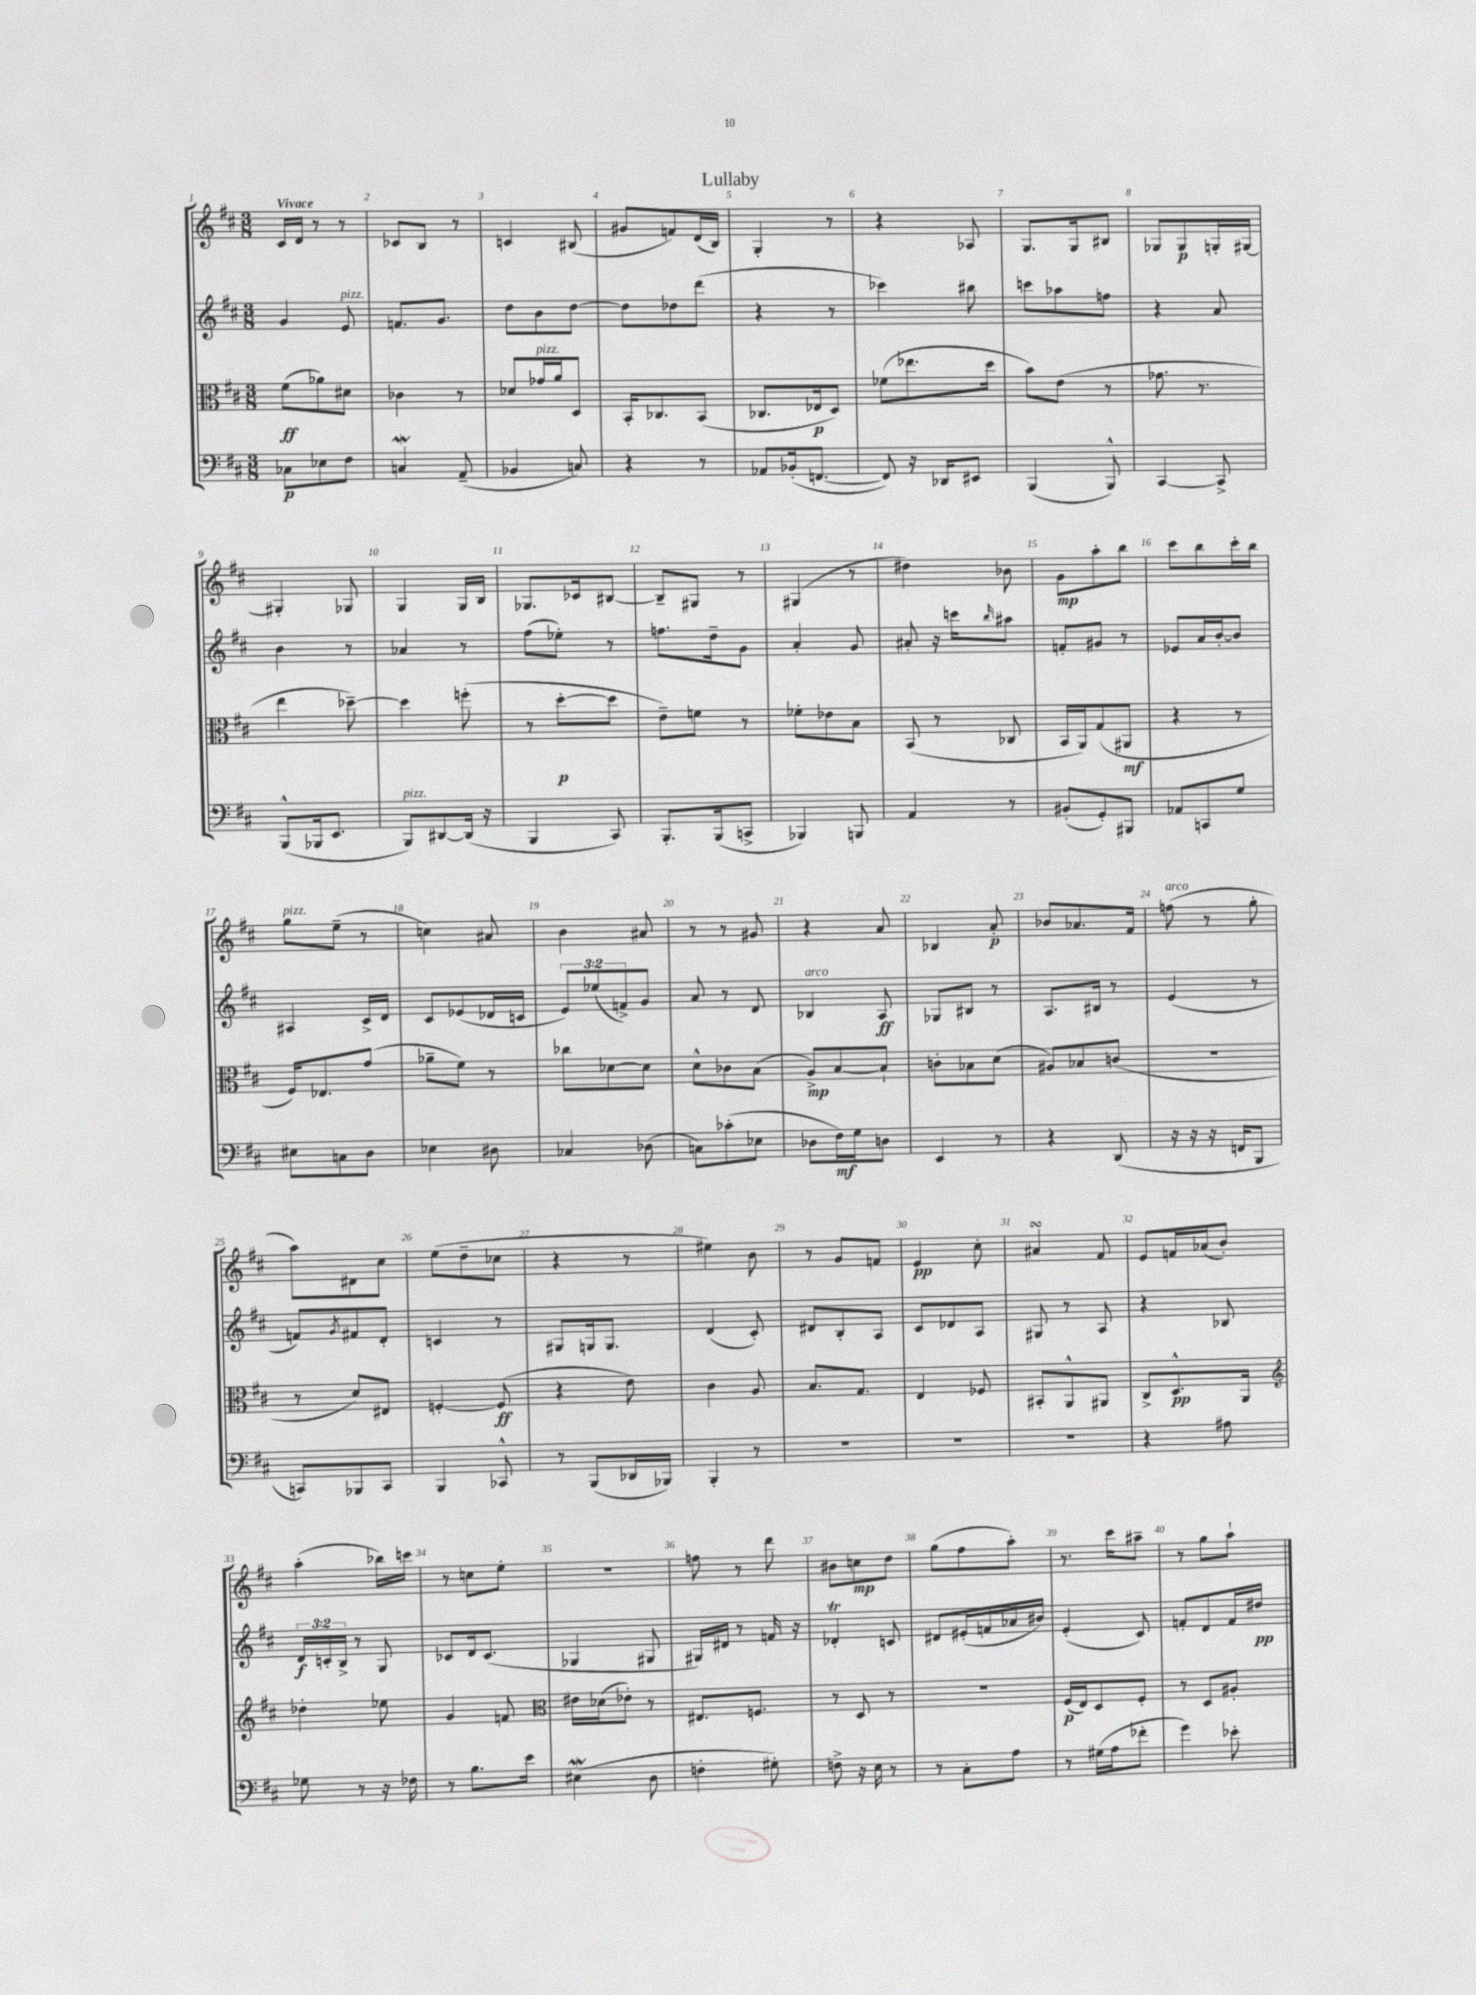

**kern	**kern	**kern	**kern
*staff4	*staff3	*staff2	*staff1
*clefF4	*clefC3	*clefG2	*clefG2
*k[f#c#]	*k[f#c#]	*k[f#c#]	*k[f#c#]
*M3/8	*M3/8	*M3/8	*M3/8
8C-	(8f#	4g	16c#
.	.	.	16d
8E-	8a-)	.	8r
8F#	8d#	8e	8r
=	=	=	=
4C	4c-	8.f	8c-
.	.	.	8B
.	.	8.g	.
(8AA~	8r	.	8r
=	=	=	=
4BB-	8d-	8dd	4c
.	16g-	8b	.
.	16a	.	.
8C)	8D	[8dd	(8B#
=	=	=	=
4r	16BB'	8dd]	8g#
.	8.C-	.	.
.	.	8dd-	8f)
8r	(8BB	(8ddd	(16d
.	.	.	16B)
=	=	=	=
8AA-	8.C-	4r	4G'
(16BB-'	.	.	.
[8.FF	16E-	.	.
.	8D)	8r	8r
=	=	=	=
8FF])	(8f-	4ccc-)	4r
16r	8.ee-	.	.
16DD-	.	.	.
8EE#	.	8bb#	8A-
.	16dd	.	.
=	=	=	=
(4BBB	8b)	8ccc	8.G
.	(8e	8aa-	.
.	.	.	16G
8BBB^^)	8r	8ff	8B#
=	=	=	=
[4CC#	8.g-	4r	8G-
.	.	.	8G-
.	8.r	.	.
8CC#^]	.	8a	16G'
.	.	.	[16G#
=	=	=	=
(8BBB^^	4ee	4b	4G#']
16BBB-	.	.	.
8.EE	.	.	.
.	[8dd-~)	8r	8G-
=	=	=	=
8BBB)	4dd-]	4a-	4G
[8DD#	.	.	.
(16DD#]	(8ff'	8r	16G
16r	.	.	16B
=	=	=	=
4BBB	8r	(8ff#	8.G-
.	[8dd'	8ee-')	.
.	.	.	16c-
8CC#)	8dd]	8r	[8B#
=	=	=	=
8.BBB'	8e~)	8.ff	8B#~]
.	8f	.	8G#
(16BBB	.	16dd~	.
8CC^	8r	8g	8r
=	=	=	=
4BBB-)	8f-'	4a'	(4G#
.	8e-	.	.
8BBB	8B	8g	8r
=	=	=	=
4AA	(8BB	8a#'	4dd#)
.	8r	16r	.
.	.	16ccc	.
.	.	16qqbb	.
8r	8C-	8aa#	8b-
=	=	=	=
(8BB#'	16BB	8f'	8g
.	16AA)	.	.
8GG')	(8G	8g#	8aa'
8BBB#	8AA#	8r	8bb
=	=	=	=
8AA-	4r	8e-	8ccc#
8CC	.	16a	8bb
.	.	[16b'	.
8G	8r	8b]	16ccc#'
.	.	.	16bb
=	=	=	=
8E#	16F#)	4A#	8gg
.	8.E-	.	.
8C	.	.	(8ee~
8D	(8g	16c#^	8r
.	.	16d	.
=	=	=	=
4E-	8a-~	8c#	4cc)
.	8f#)	(8e-	.
8D#	8r	16d-	8a#
.	.	16c	.
=	=	=	=
4C-	8cc-	12e)	4b
.	.	(12ee-	.
.	[8d-	.	.
.	.	12f^)	.
(8D-	8d-]	8g	8a#
=	=	=	=
8C)	8d^^	8a	8r
(8c-'	8c-	8r	8r
8E-	(8B	8d	8g#
=	=	=	=
8D-	8A^)	4B-	4r
16F#)	[8B	.	.
16G	.	.	.
8D	8B`]	8A	8a
=	=	=	=
4EE	8c'	8G-	4B-
.	8B-	8B#	.
8r	(8d	8r	8a'
=	=	=	=
4r	8A#)	8.A	8b-
.	8B-	.	8.a-
.	.	16B#	.
(8DD	(8c	8r	.
.	.	.	16f#
=	=	=	=
16r	4.r	(4e	(8ff
16r	.	.	.
16r	.	.	8r
16FF	.	.	.
8BBB	.	8r	8gg'
=	=	=	=
8CC)	8r	8f)	8aa)
.	.	8qg	.
8BBB-	8d)	8f#	8d#
8CC	8E#	8d'	8cc#
=	=	=	=
4BBB	[4F'	4c	(8ee
.	.	.	8dd~
8CC-^^	(8F]	8r	8cc-
=	=	=	=
8r	4r	8G#	4r
(8BBB	.	16G	.
.	.	8.G	.
16DD-	8e)	.	8r
16BBB-)	.	.	.
=	=	=	=
4BBB'	4c#	(4d	4ee#)
8r	8A	8c#')	8b
=	=	=	=
4.r	8.B	8d#	8r
.	.	8B'	8g
.	8.G	.	.
.	.	8A	8f
=	=	=	=
4.r	4E	8c#	4e
.	.	8d-	.
.	8F-	8A	8cc#'
=	=	=	=
4.r	8BB#'	8G#	4a#
.	8AA^^	8r	.
.	8AA#	8A	8f#
=	=	=	=
4r	8C#^	4r	8e
.	8.D^^	.	16f
.	.	.	(16a-
8A#	.	8B-	8b')
.	16AA	.	.
=	=	=	=
*	*clefG2	*	*
8G-	4dd-'	24d	(4aa'
.	.	24c'	.
.	.	24B^	.
8r	.	8r	.
16r	8ee-	8G	16bb-)
16F-	.	.	16ccc
=	=	=	=
8r	4g	8c-	8r
8.B	.	16d	8cc
.	.	(8.c-	.
.	8f	.	8ee'
16e	.	.	.
=	=	=	=
*	*clefC3	*	*
(4E#	16e#	4G-	4.r
.	(16d-	.	.
.	8e-')	.	.
8D	8r	8G#	.
=	=	=	=
4F'	8.E#	16G#)	8ff
.	.	16d#	.
.	.	8r	8r
.	8.F	.	.
8G#')	.	16f	8ddd
.	.	16r	.
=	=	=	=
8F^	8r	4d-'	8b#
16r	8D	.	8cc
16E	.	.	.
8r	8r	8c	8dd
=	=	=	=
8r	4.r	8d#	(8gg
8C#'	.	(16e#'	8ff#
.	.	16f	.
8A	.	16a-	8aa')
.	.	16b#)	.
=	=	=	=
8r	(16F#	(4e'	8.r
.	16E)	.	.
(16G#	8D	.	.
16A	.	.	16ccc#
8f-'	8F#'	8c#)	8aa#~
=	=	=	=
4g)	8r	8f'	8r
.	8D	8d	8gg
8e-'	8A#'	16f	8aa`
.	.	16dd#	.
==	==	==	==
*-	*-	*-	*-
